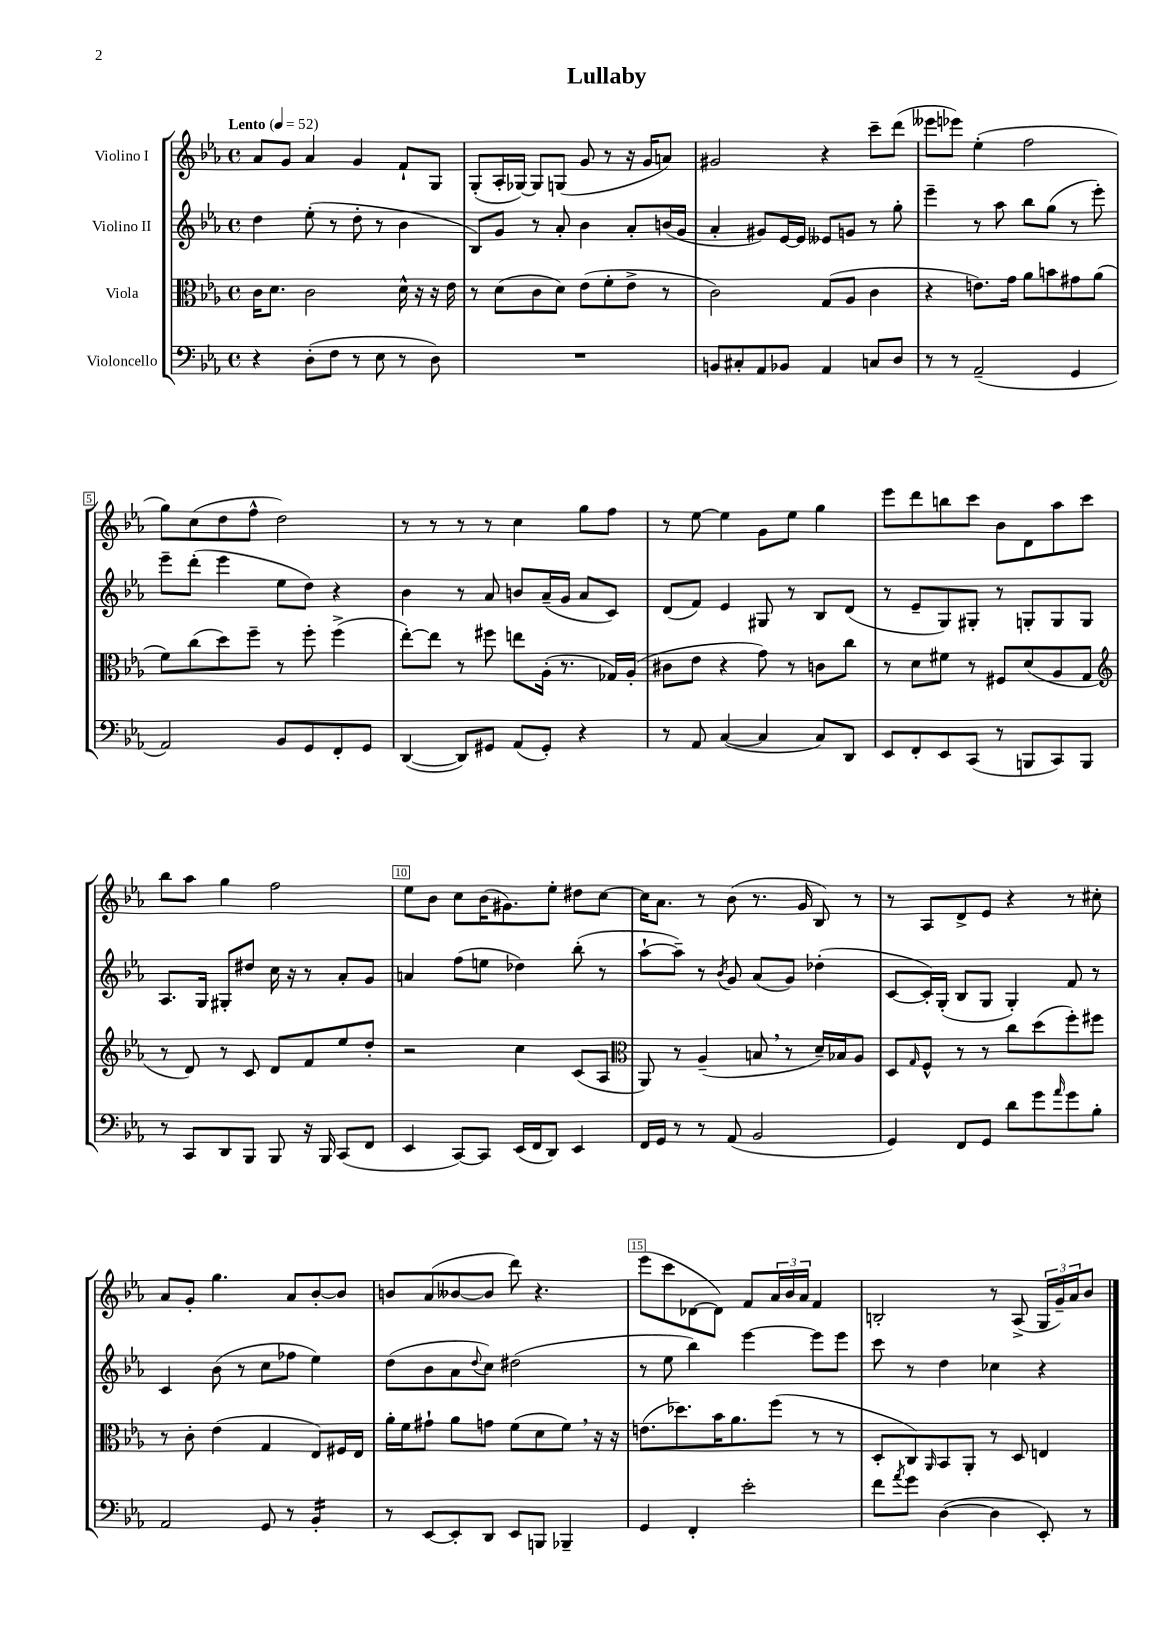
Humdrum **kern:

**kern	**kern	**kern	**kern
*staff4	*staff3	*staff2	*staff1
*clefF4	*clefC3	*clefG2	*clefG2
*k[b-e-a-]	*k[b-e-a-]	*k[b-e-a-]	*k[b-e-a-]
*M4/4	*M4/4	*M4/4	*M4/4
*met(c)	*met(c)	*met(c)	*met(c)
*MM52	*MM52	*MM52	*MM52
4r	16c\LK	4dd\	8a-/L
.	8.d\J	.	.
.	.	.	8g/J
(8D'\L	2c\	(8ee-'\	4a-/
8F\J	.	8r	.
8r	.	8dd'\	4g/
8E-\	.	8r	.
8r	16d^^\	4b-\	8f`/L
.	16r	.	.
8D\)	16r	.	8G/J
.	16e-\	.	.
=	=	=	=
1r	8r	8B-/L)	(8G'/L
.	(8d\L	8g/J	16A-'/L
.	.	.	[16G-/JJ)
.	8c\	8r	8G-/]L
.	8d\J)	8a-'/	(8G/J
.	(8e-\L	4b-\	8g/
.	8f'\	.	8r
.	8e-^\J	8a-'/L	16r
.	.	.	16g/LK
.	8r	(16b/L	8a/J)
.	.	16g/JJ	.
=	=	=	=
8BB/L	2c\)	4a-'/	2g#/
8C#'/	.	.	.
8AA-/	.	8g#/L)	.
8BB-/J	.	[16e-/L	.
.	.	16e-/]JJ	.
4AA-/	(8G/L	8e--/L	4r
.	8A-/J	8g/J	.
8C/L	4c\	8r	8ccc~\L
8D/J	.	8gg'\	(8ddd\J
=	=	=	=
8r	4r	4eee-~\	8eee--\L
8r	.	.	8eee-\J)
(2AA-~/	8.e\L)	8r	(4ee-'\
.	.	8aa-\	.
.	16g\Jk	.	.
.	8a-\L	8bb-\L	2ff\
.	8b\	(8gg\J	.
4GG/	8g#\	8r	.
.	(8a-\J	8eee-'\)	.
=	=	=	=
2AA-/)	8f\L)	8eee-~\L	8gg\L)
.	(8cc\	(8ddd'\J	(8cc\
.	8dd\)	4eee-\	8dd\
.	8ff~\J	.	8ff^^\J
8BB-/L	8r	8ee-\L	2dd\)
8GG/	8ff'\	8dd\J)	.
8FF'/	(4ff^\	4r	.
8GG/J	.	.	.
=	=	=	=
([4DD/	[8ee-'\L)	4b-\	8r
.	8ee-\]J	.	8r
8DD/]L)	8r	8r	8r
8GG#/J	8ff#\	8a-/	8r
(8AA-/L	8ee\L	8b/L	4cc\
8GG#'/J)	(16A-'\Jk	(16a-~/L	.
.	8.r	16g/JJ	.
4r	.	8a-/L	8gg\L
.	16G-/LL)	8c/J)	8ff\J
.	(16A-'/JJ	.	.
=	=	=	=
8r	8c#\L	(8d/L	8r
8AA-/	8e-\J	8f/J)	[8ee-\
([4C/	4r	4e-/	4ee-\]
4C/]	8g\)	8G#/	8g\L
.	8r	8r	8ee-\J
8C/L)	8c\L	8B-/L	4gg\
8DD/J	8cc\J	(8d/J	.
=	=	=	=
8EE-/L	8r	8r	8eee-\L
8FF'/	8d\L	8e-~/L	8ddd\
8EE-/	8f#\J	8G/)	8bb\
(8CC/J	8r	8G#'/J	8ccc\J
8r	8F#/L	8r	8b-\L
8BBB/L	(8d/	8G'/L	8d\
8CC/)	8A-/	8G/	8aa-\
8BBB/J	8G/J	8G/J	8ccc\J
=	=	=	=
*	*clefG2	*	*
8r	8r	8.A-/L	8bb-\L
8CC/L	8d/)	.	8aa-\J
.	.	16G/Jk	.
8DD/	8r	8G#'/L	4gg\
8BBB-/J	8c/	8dd#/J	.
8BBB-/	8d/L	16cc\	2ff\
.	.	16r	.
16r	8f/	8r	.
16BBB-/	.	.	.
(8CC/L	8ee-/	8a-'/L	.
8FF/J	8dd'/J	8g/J	.
=	=	=	=
4EE-/	2r	4a/	8ee-\L
.	.	.	8b-\J
[8CC/L)	.	(8ff\L	8cc\L
8CC/]J	.	8ee\J	(16b-\K
.	.	.	8.g#\)
(16EE-/LL	4cc\	4dd-\)	.
16FF/J	.	.	.
8DD/J)	.	.	8ee-'\J
4EE-/	(8c/L	(8bb-'\	8dd#\L
.	8A-/J	8r	[8cc\J
=	=	=	=
*	*clefC3	*	*
16FF/LL	8AA-/)	[8aa-`\L	16cc\]LK
16GG/JJ	.	.	8.a-\J
8r	8r	8aa-~\]J)	.
8r	(4A-~/	8r	8r
.	.	8qb-/	.
(8AA-/	.	8g/	(8b-\
2BB-/	8B/	(8a-/L	8.r
.	8r	8g/J)	.
.	.	.	16g/
.	16d~/LL)	(4dd-'\	8B-/)
.	16B-/J	.	.
.	8A-/J	.	8r
=	=	=	=
4GG/)	8D/L	[8c/L	8r
.	16qqG/	.	.
.	8F^^/J	16c'/]L)	8A-/L
.	.	(16G'/JJ	.
8FF/L	8r	8B-/L	8d^/
8GG/J	8r	8G/J	8e-/J
8d\L	8cc\L	4G'/)	4r
8g\	(8dd\	.	.
16qqa-/	.	.	.
8g\	8ff'\)	8f/	8r
8B-'\J	8ff#\J	8r	8cc#'\
=	=	=	=
2AA-/	8r	4c/	8a-/L
.	8c'\	.	8g'/J
.	(4e-\	(8b-\	4.gg\
.	.	8r	.
8GG/	4G/	8cc\L	.
8r	.	8ff-\J	8a-/L
4BB-'/	8E-/L)	4ee-\)	[8b-'/
.	16F#/L	.	8b-/]J
.	16E-/JJ	.	.
=	=	=	=
8r	16a-'\LL	(8dd\L	8b/L
.	16f\J	.	.
[8EE-/L	8g#`\J	8b-\	(8a-/
8EE-'/]	8a-\L	8a-\	[8b--/
.	.	8qqdd/	.
8DD/J	8g\J	8cc\J)	8b--/]J
8EE-/L	(8f\L	(2dd#\	8ddd\)
8BBB/J	8d\	.	4.r
4BBB-~/	8f\J)	.	.
.	16r	.	.
.	16r	.	.
=	=	=	=
4GG/	(8.e\L	8r	(8eee-\L
.	.	8ee-\	8ccc\
.	8.dd-\)	.	.
4FF'/	.	4bb-\)	[8d-\
.	16b-\K	.	8d-\]J)
.	8.a-\	.	.
2e-'\	.	[4eee-\	8f/L
.	(8ff\J	.	24a-/L
.	.	.	24b-/
.	.	.	24a-/JJ
.	8r	8eee-\]L	4f/
.	8r	8eee-\J	.
=	=	=	=
8f\L	8D'/L	8ccc\	2B'/
8qa-/	.	.	.
8g\J	8C/)	8r	.
.	16qqAA-/	.	.
([4D\	8BB-/	4dd\	.
.	8AA-'/J	.	.
4D\]	8r	4cc-\	8r
.	8D/	.	(8A-^/
8EE-'/)	4E/	4r	24G/LL
.	.	.	24g~/)
.	.	.	24a-/J
8r	.	.	8b-/J
==	==	==	==
*-	*-	*-	*-
